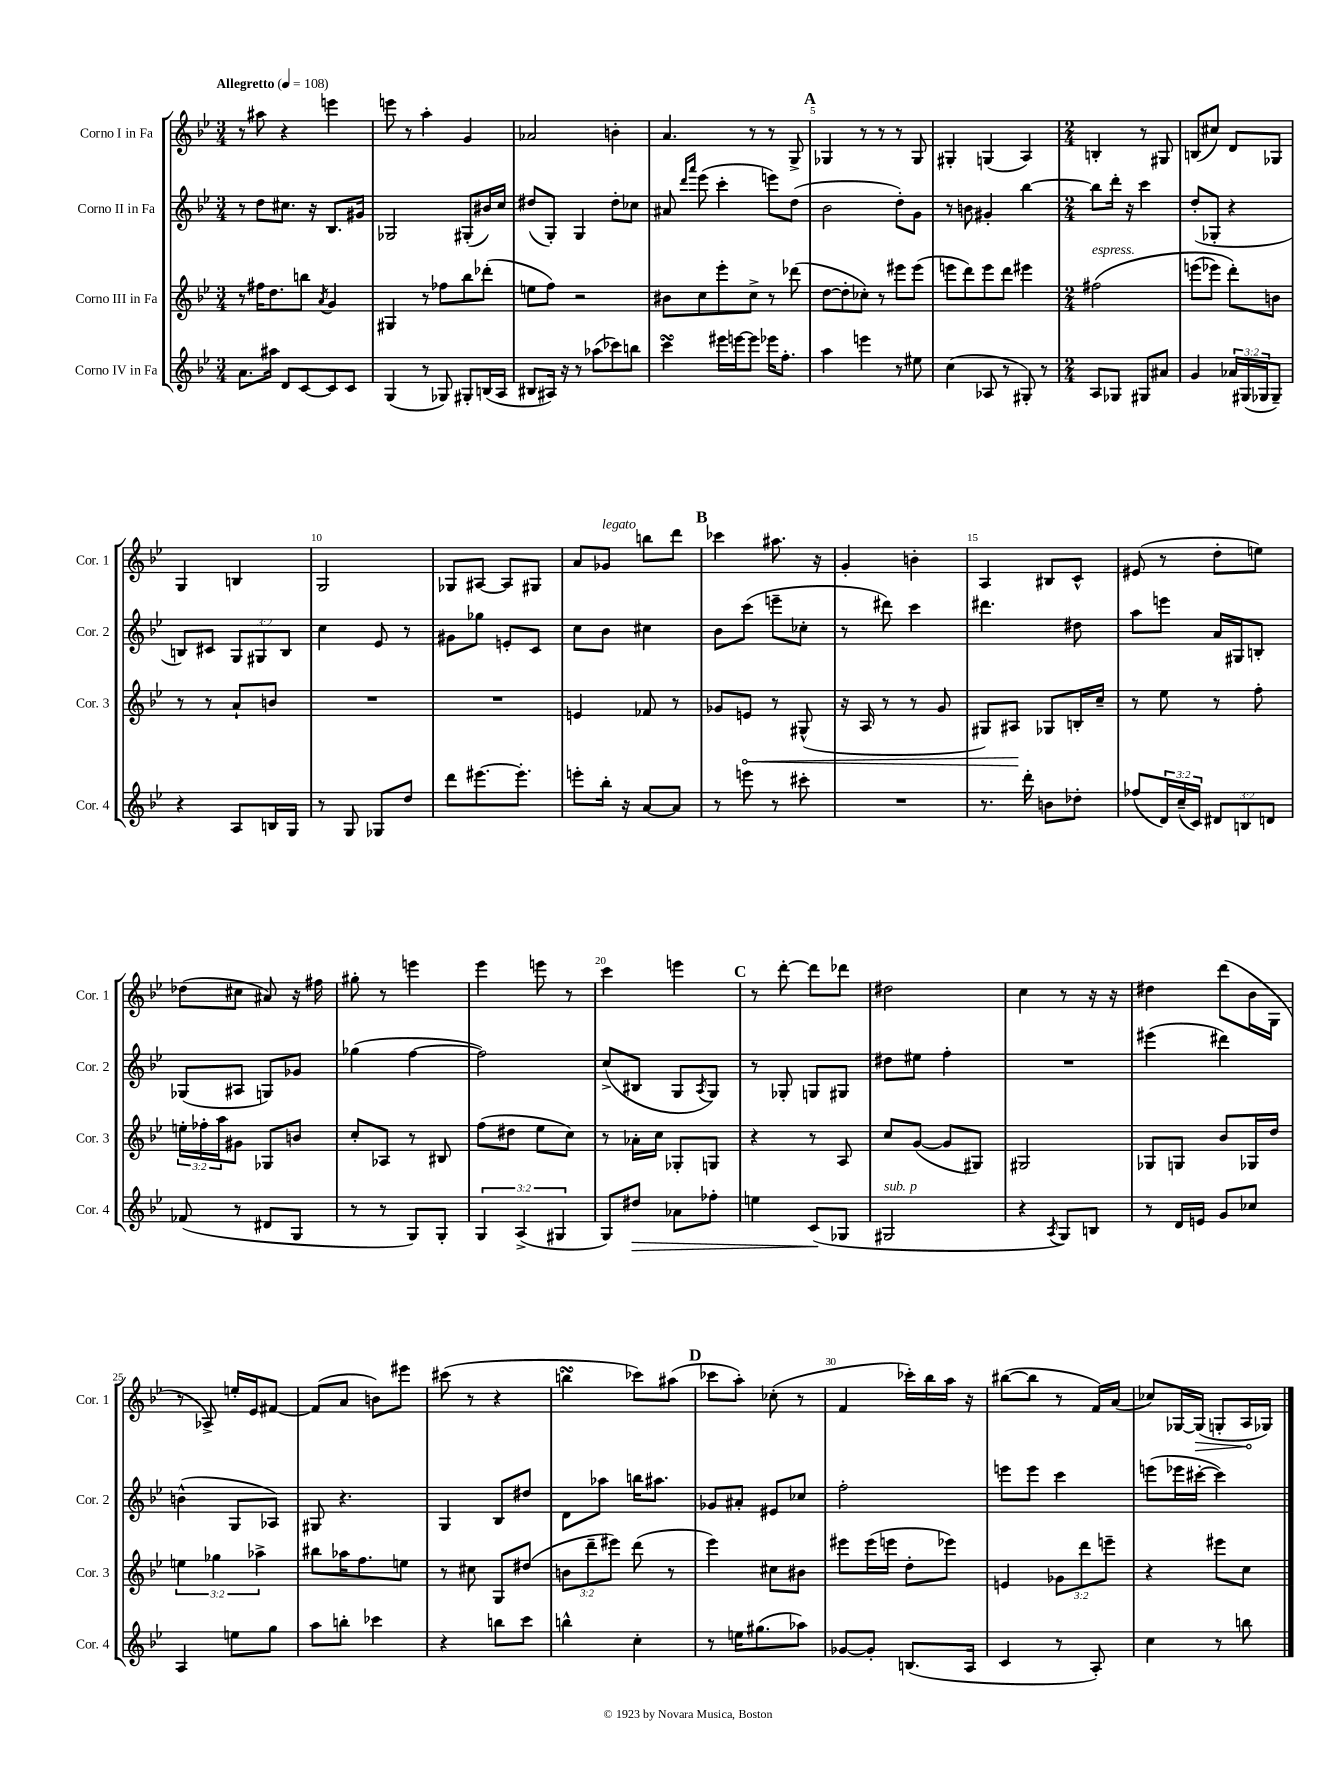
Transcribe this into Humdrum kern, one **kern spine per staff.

**kern	**kern	**kern	**kern
*staff4	*staff3	*staff2	*staff1
*clefG2	*clefG2	*clefG2	*clefG2
*k[b-e-]	*k[b-e-]	*k[b-e-]	*k[b-e-]
*M3/4	*M3/4	*M3/4	*M3/4
*MM108	*MM108	*MM108	*MM108
8.a	8r	8r	8r
.	16ff#	8dd	8aa#
16aa#	8.dd	.	.
8d	.	8.cc#	4r
[8c	8bb	.	.
.	.	16r	.
.	8qa	.	.
8c]	4g	8.B-	4eee
8c	.	.	.
.	.	16g#	.
=	=	=	=
(4G	4G#	2G-	8eee
.	.	.	8r
8r	8r	.	4aa'
8G-)	8ff-	.	.
8G#'	8bb-	(8G#'	4g
(16B	(8ddd-'	16b#)	.
16A	.	16cc	.
=	=	=	=
8B#	8ee	(8dd#	2a-
16A#)	8ff)	8G')	.
16r	.	.	.
8r	2r	4G	.
(8aa-	.	.	.
8ccc-)	.	8dd#'	4b'
8bb	.	8cc-	.
=	=	=	=
4ccc	8b#	8a#	4.a
.	.	16qqddd	.
.	.	16qqaaa	.
.	8cc	(8eee-	.
16eee#	8eee-'	4ccc'	.
[16eee	.	.	.
8eee]	8cc^	.	8r
16eee-	8r	8eee)	8r
8.ff'	.	.	.
.	(8ddd-	(8dd	8G^
=	=	=	=
4aa	[8dd	2b-	4G-
.	8dd']	.	.
4eee	8cc-')	.	8r
.	8r	.	8r
8r	8eee#	8dd')	8r
8ee#	(8eee#	8g	8G-
=	=	=	=
(4cc	8eee	8r	4G#'
.	8ddd)	8b	.
8A-	8eee	4g#'	(4G
8r	8ddd	.	.
8G#')	4eee#	[4bb-	4A)
8r	.	.	.
=	=	=	=
*M2/4	*M2/4	*M2/4	*M2/4
8A	&(2ff#	8bb-]	4B'
8G-	.	16ddd'	.
.	.	16r	.
8G#	.	4ccc	8r
8a#	.	.	8G#
=	=	=	=
4g	(8eee	(8dd'	(8B
.	8eee-)	8G-'	8cc#)
24a-	8ddd'&)	4r	8d
(24G#	.	.	.
24G-	.	.	.
8G-~)	8b	.	8G-
=	=	=	=
4r	8r	8B)	4G
.	8r	8c#	.
8A	8a`	12G	4B
.	.	12G#	.
16B	8b	.	.
.	.	12B	.
16G	.	.	.
=	=	=	=
8r	2r	4cc	2G
8G	.	.	.
8G-	.	8e-	.
8dd	.	8r	.
=	=	=	=
8ddd	2r	8g#	8G-
[8.eee#	.	8gg-	[8A#
.	.	8e'	8A#]
8.eee#']	.	.	.
.	.	8c	8G#
=	=	=	=
8eee'	4e	8cc	8a
16bb-'	.	8b-	8g-
16r	.	.	.
[8a	8f-	4cc#	8bb
8a]	8r	.	8ddd
=	=	=	=
8r	8g-	8b-	4ccc-
8eee	8e	(8ccc	.
8r	8r	8eee~	8.aa#
8ccc#'	(8G#^^	8cc-'	.
.	.	.	16r
=	=	=	=
2r	16r	8r	4g'
.	16A	.	.
.	8r	8ddd#)	.
.	8r	4ccc	4b'
.	8g	.	.
=	=	=	=
8.r	8G#)	4.ddd#	4A
.	8A#	.	.
16ddd'	.	.	.
8b	8G-	.	8B#
8dd-'	16B'	8dd#	8c^^
.	16cc~	.	.
=	=	=	=
(8ff-	8r	8aa	(8e#
24d)	8ee-	8eee	8r
(24cc~	.	.	.
24c)	.	.	.
12d#	8r	16a	8dd'
.	.	16G#	.
12B	.	.	.
.	8ff'	8B'	8ee)
12d	.	.	.
=	=	=	=
(8f-	24ee'	(8G-	(8dd-
.	24ff-'	.	.
.	24aa	.	.
8r	8g#	8A#	8cc#
8d#	8G-	8G)	8a#)
8G	8b	8g-	16r
.	.	.	16ff#
=	=	=	=
8r	8cc'	(4gg-	8gg#'
8r	8A-	.	8r
8G)	8r	[4ff	4eee
8G'	8B#	.	.
=	=	=	=
6G	(8ff	2ff])	4eee-
.	8dd#	.	.
(6A^	.	.	.
.	8ee-	.	8eee
6G#	.	.	.
.	8cc)	.	8r
=	=	=	=
8G)	8r	(8cc^	4ccc
8dd#	16a-'	8B#	.
.	16cc	.	.
8a-	8G-'	8G	4eee
.	.	8qA	.
8ff-'	8G	8G)	.
=	=	=	=
4ee	4r	8r	8r
.	.	8G-'	[8ddd'
(8c	8r	8G	8ddd]
8G-	8A	8G#	8ddd-
=	=	=	=
2G#	8cc	8dd#	2dd#
.	([8g	8ee#	.
.	8g]	4ff'	.
.	8G#)	.	.
=	=	=	=
4r	2G#	2r	4cc
8qA	.	.	.
8G)	.	.	8r
8B	.	.	16r
.	.	.	16r
=	=	=	=
8r	8G-	(4eee#	4dd#
16d	8G	.	.
16e	.	.	.
8g	8b-	4ddd#)	(8ddd
8cc-	16G-	.	16b-
.	16dd	.	16G
=	=	=	=
4A	6ee	(4b^^	8r
.	.	.	8A-^)
.	6gg-	.	.
8ee	.	8G	16ee'
.	.	.	16e-
.	6aa-^	.	.
8gg	.	8A-)	[8f#
=	=	=	=
8aa	8bb#	8G#	(8f#]
8bb'	16aa-	4.r	8a
.	8.ff	.	.
4ccc-	.	.	8b)
.	8ee	.	8eee#
=	=	=	=
4r	8r	4G	(8ccc#
.	8cc#	.	8r
8bb	8G	8B-	4r
8ccc	(8dd#	8dd#	.
=	=	=	=
4bb^^	12b	8d	4bb
.	12ddd~	.	.
.	.	8aa-	.
.	12eee#)	.	.
4cc'	(8ddd	16bb	8ccc-)
.	.	8.aa#	.
.	8r	.	(8aa#
=	=	=	=
8r	4eee-)	8g-	8ccc-
16ee	.	8a#'	8aa')
(8.gg#	.	.	.
.	8cc#	8e#	(8cc-'
8aa-)	8b#	8cc-	8r
=	=	=	=
[8g-	8eee#	2ff'	4f
8g-']	(16eee#	.	.
.	16eee	.	.
(8.B	8dd'	.	16ccc-')
.	.	.	16bb-
.	8eee-)	.	16aa
16A	.	.	16r
=	=	=	=
4c	4e	8eee	([8bb#
.	.	8eee	8bb#]
8r	12g-	4ccc	8r
.	12ddd	.	.
8A')	.	.	16f)
.	12eee~	.	.
.	.	.	(16a
=	=	=	=
4cc	4r	(8eee	8cc-)
.	.	16eee-	[16G-
.	.	[16ccc#'	(16G-]
8r	8eee#	4ccc#])	8G'
8bb	8cc	.	16A
.	.	.	16G-)
==	==	==	==
*-	*-	*-	*-
